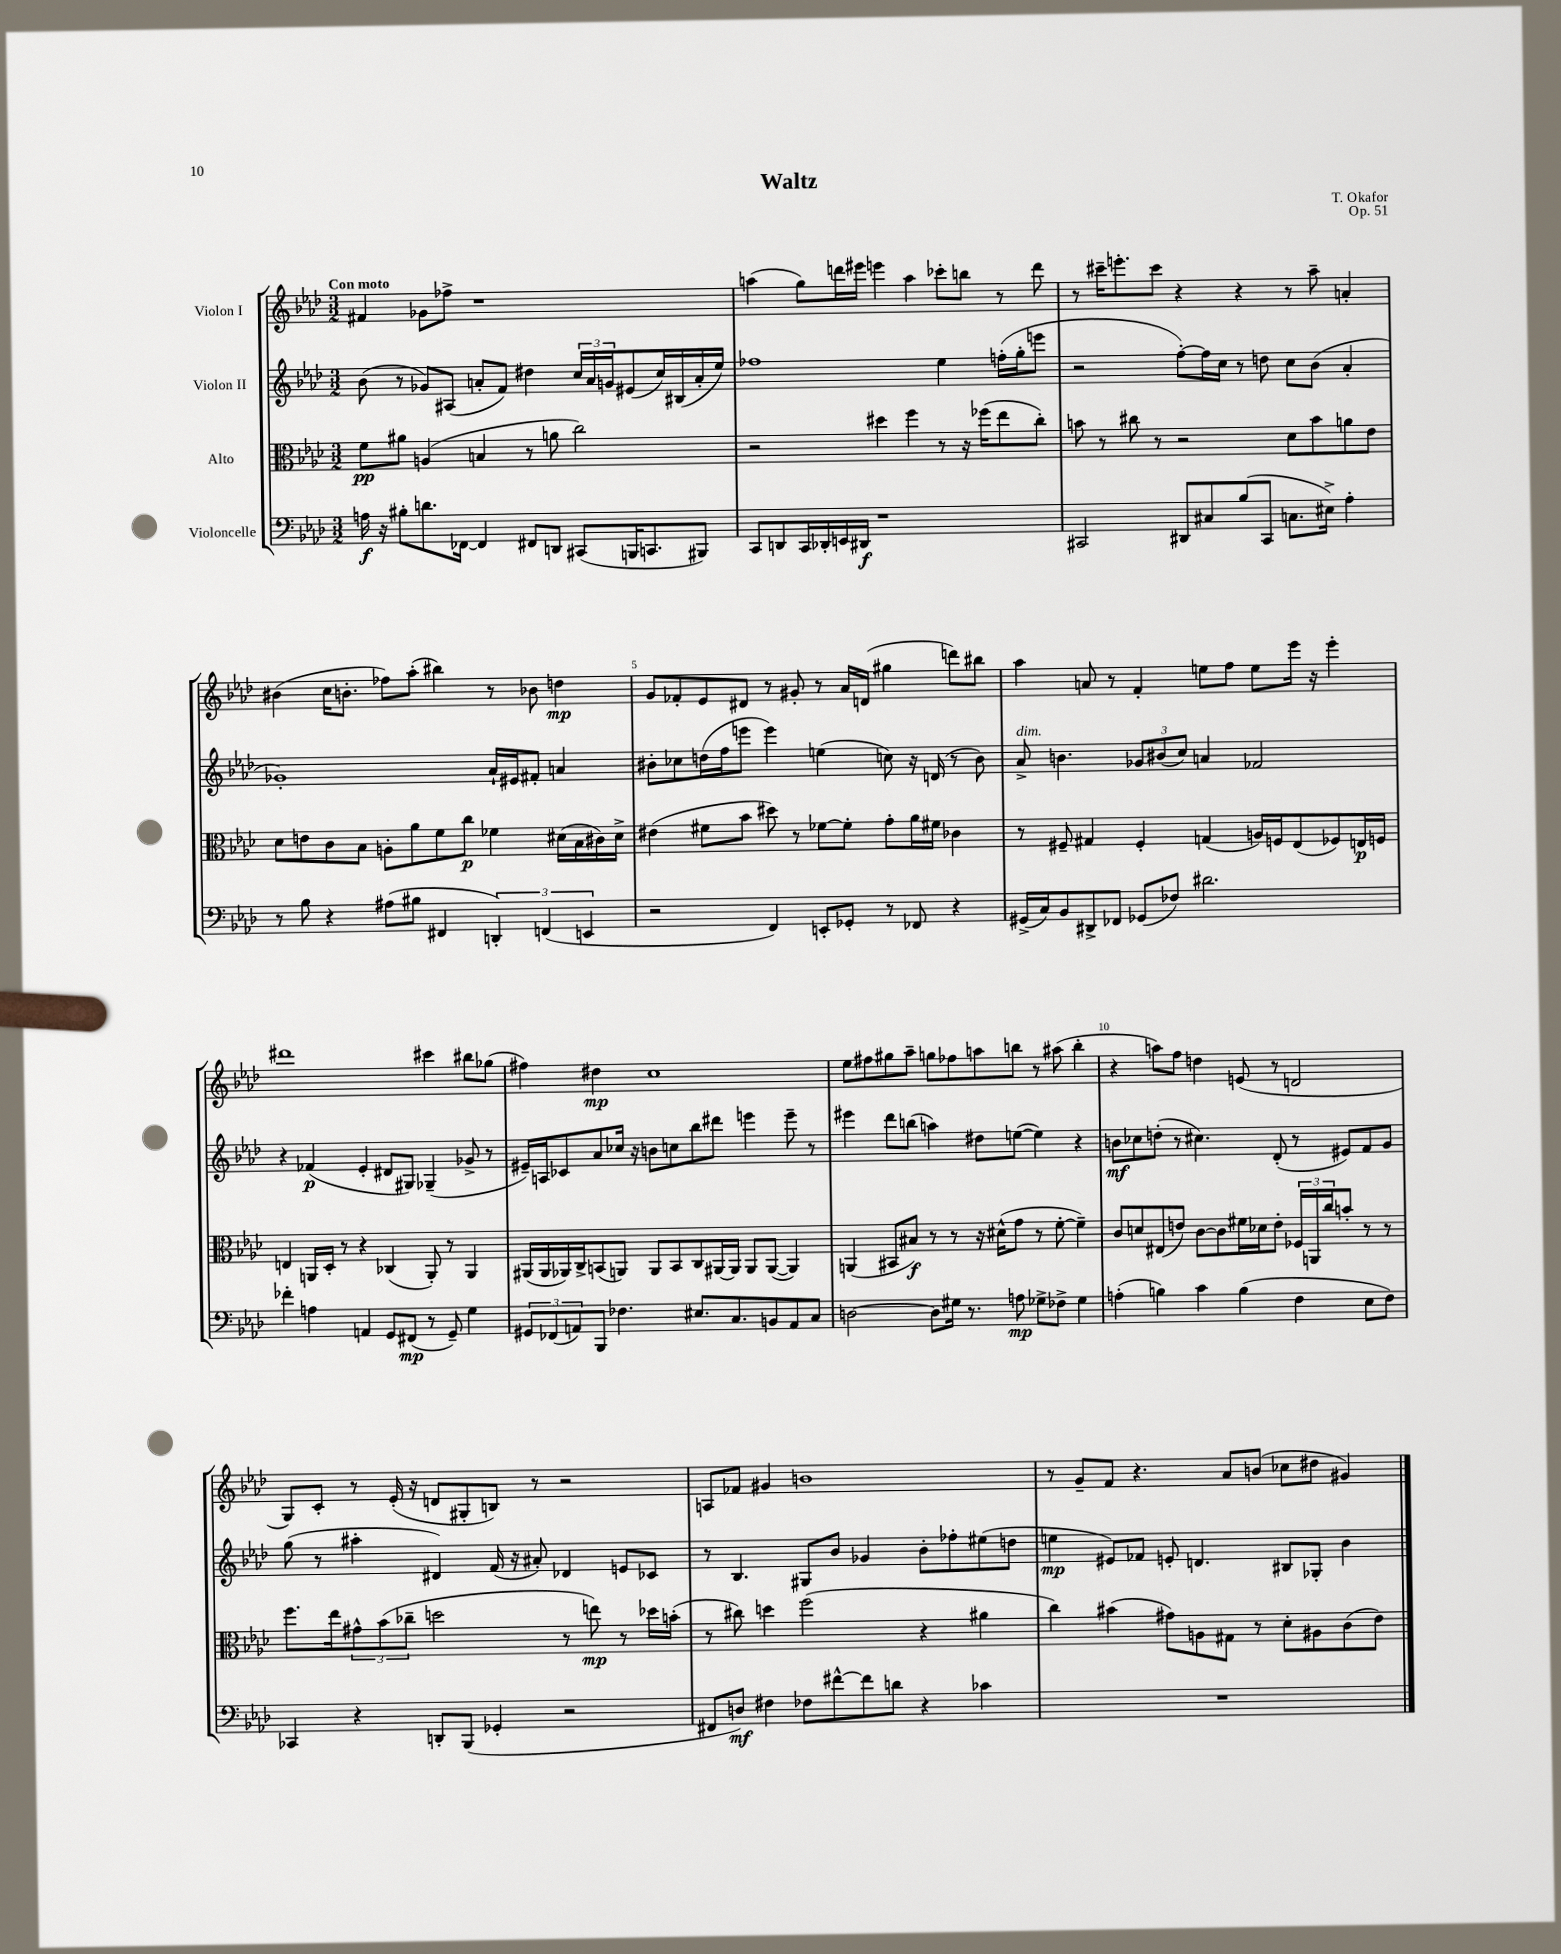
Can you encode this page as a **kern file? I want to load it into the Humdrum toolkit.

**kern	**dynam	**kern	**dynam	**kern	**dynam	**kern	**dynam
*part4	*part4	*part3	*part3	*part2	*part2	*part1	*part1
*staff4	*staff4	*staff3	*staff3	*staff2	*staff2	*staff1	*staff1
*I"Violoncelle	*	*I"Alto	*	*I"Violon II	*	*I"Violon I	*
*clefF4	*	*clefC3	*	*clefG2	*	*clefG2	*
*k[b-e-a-d-]	*	*k[b-e-a-d-]	*	*k[b-e-a-d-]	*	*k[b-e-a-d-]	*
*M3/2	*	*M3/2	*	*M3/2	*	*M3/2	*
=1	=1	=1	=1	=1	=1	=1	=1
!	!	!	!	!	!	!LO:TX:a:B:t=Con moto	!
16An\	f	8f\L	pp	(8b-\	.	4f#X/	.
16r	.	.	.	.	.	.	.
8B#X'\L	.	8a#X\J	.	8r	.	.	.
8.dn\	.	(4An/	.	8g-X/L)	.	8g-X\L	.
.	.	.	.	(8A#X/J	.	8ff-X^\J	.
[16FF-X\Jk	.	.	.	.	.	.	.
4FF-/]	.	4Bn/	.	8an'/L	.	1r	.
.	.	.	.	8f/J)	.	.	.
8FF#X/L	.	8r	.	4dd#X\	.	.	.
8DDn/J	.	8an\	.	.	.	.	.
(8CC#X/L	.	2cc\)	.	24cc/LL	.	.	.
.	.	.	.	24a/	.	.	.
.	.	.	.	24gn/J	.	.	.
16BBBn/K	.	.	.	(8e#X/	.	.	.
8.CCn/	.	.	.	.	.	.	.
.	.	.	.	16cc/L)	.	.	.
.	.	.	.	(16B#X/	.	.	.
8BBB#X/J)	.	.	.	16a'/	.	.	.
.	.	.	.	16ee-/JJ)	.	.	.
=2	=2	=2	=2	=2	=2	=2	=2
8CC/L	.	2r	.	1ff-X	.	(4aan\	.
8DDn/	.	.	.	.	.	.	.
16CC/L	.	.	.	.	.	8gg\L)	.
16DD-X'/	.	.	.	.	.	.	.
16EEn/	.	.	.	.	.	16dddn\L	.
16DD#X/JJ	f	.	.	.	.	16eee#X\JJ	.
1r	.	4dd#X\	.	.	.	4eeen\	.
.	.	4ff\	.	.	.	4aa\	.
.	.	8r	.	4ee-\	.	8ccc-X'\L	.
.	.	16r	.	.	.	8bbn\J	.
.	.	(16ff-X\KL	.	.	.	.	.
.	.	8ee-\	.	(16ffn'\LL	.	8r	.
.	.	.	.	16gg'\J	.	.	.
.	.	8cc'\J)	.	8eeen\J	.	8ddd\	.
=3	=3	=3	=3	=3	=3	=3	=3
2CC#X/	.	8bn\	.	2r	.	8r	.
.	.	8r	.	.	.	16ccc#X~\KL	.
.	.	.	.	.	.	8.eeen'\	.
.	.	8cc#X\	.	.	.	.	.
.	.	8r	.	.	.	8ccc#\J	.
8DD#X/L	.	2r	.	[8ff'\L)	.	4r	.
8C#X/	.	.	.	16ff\L]	.	.	.
.	.	.	.	16cc\JJ	.	.	.
(8B-/	.	.	.	8r	.	4r	.
8CC#/J	.	.	.	8ddn\	.	.	.
8.Cn\L	.	8d-\L	.	8cc\L	.	8r	.
.	.	8b\	.	(8b-\J	.	8aa-~\	.
16E#X^\Jk)	.	.	.	.	.	.	.
4A-'\	.	8an\	.	4a-'/	.	4an'/	.
.	.	8e-\J	.	.	.	.	.
!!LO:LB:g=z
=4	=4	=4	=4	=4	=4	=4	=4
8r	.	8d-\L	.	1g-X')	.	(4b#X\	.
8B-\	.	8en\	.	.	.	.	.
4r	.	8c\	.	.	.	16cc\KL	.
.	.	.	.	.	.	8.bn'\J	.
.	.	8B-\J	.	.	.	.	.
(8A#X\L	.	8An'\L	.	.	.	8ff-X\L)	.
8B#X\J	.	8a-\	.	.	.	(8aa-'\J	.
4FF#X/	.	8f\	.	.	.	4bb#X\)	.
.	.	8cc\J	p	.	.	.	.
6DDn'/)	.	4f-X\	.	16a-`/LL	.	8r	.
.	.	.	.	16e#X/J	.	.	.
.	.	.	.	8f#X'/J	.	8b-X\	.
(6FFn/	.	.	.	.	.	.	.
.	.	(16d#X\LL	.	4an/	.	4ddn\	mp
.	.	16B-\	.	.	.	.	.
6EEn/	.	.	.	.	.	.	.
.	.	16c#X\)	.	.	.	.	.
.	.	16d#^\JJ	.	.	.	.	.
=5	=5	=5	=5	=5	=5	=5	=5
2r	.	(4e#X\	.	8b#X'\L	.	8g/L	.
.	.	.	.	8cc-X\	.	8f-X'/	.
.	.	8f#X\L	.	(16ddn\L	.	8e-/	.
.	.	.	.	16ff\J	.	.	.
.	.	8b-\J	.	8eeen\J	.	8d#X/J	.
4FF/)	.	8dd#X\)	.	4eee\)	.	8r	.
.	.	8r	.	.	.	8g#X'/	.
8EEn'/L	.	[8f-X\L	.	(4een\	.	8r	.
8GG-X'/J	.	8f-'\J]	.	.	.	16a-/LL	.
.	.	.	.	.	.	(16dn/JJ	.
8r	.	8g'\L	.	8ccn\)	.	4gg#X\	.
8FF-X/	.	16a-\L	.	16r	.	.	.
.	.	16f#X\JJ	.	(16dn/	.	.	.
4r	.	4c-X\	.	8r	.	8dddn\L)	.
.	.	.	.	8b#\)	.	8bb#X\J	.
=6	=6	=6	=6	=6	=6	=6	=6
!	!	!	!	!LO:TX:a:i:t=dim.	!	!	!
(16GG#X^/LL	.	8r	.	8a-^/	.	4aa-\	.
16C/J)	.	.	.	.	.	.	.
8BB-/	.	8F#X~/	.	4.bn\	.	.	.
8DD#X^/	.	4G#X/	.	.	.	8an/	.
8FF-X/J	.	.	.	.	.	8r	.
(8GG-X/L	.	4F#'/	.	12g-X/L	.	4f'/	.
.	.	.	.	(12b#X/	.	.	.
8F-X/J)	.	.	.	.	.	.	.
.	.	.	.	12cc/J)	.	.	.
2.d#X\	.	(4Gn/	.	4an/	.	8een\L	.
.	.	.	.	.	.	8ff\J	.
.	.	16An/LL)	.	2f-X/	.	8ee\L	.
.	.	16Fn/J	.	.	.	.	.
.	.	(8E-/	.	.	.	16eee-\Jk	.
.	.	.	.	.	.	16r	.
.	.	8F-X/)	.	.	.	4eee-'\	.
.	.	16En/L	p	.	.	.	.
.	.	16Fn/JJ	.	.	.	.	.
!!LO:LB:g=z
=7	=7	=7	=7	=7	=7	=7	=7
4f-X'\	.	4En/	.	4r	.	1ddd#X	.
4An\	.	16AAn/LL	.	(4f-X/	p	.	.
.	.	16D-'/JJ	.	.	.	.	.
.	.	8r	.	.	.	.	.
4AAn/	.	4r	.	4e-'/	.	.	.
8GG/L	.	(4C-X/	.	8d#X/L	.	.	.
(8FF#X/J	mp	.	.	8G#X/J)	.	.	.
8r	.	8AA'/)	.	(4G-X~/	.	4ccc#X\	.
8GG~/)	.	8r	.	.	.	.	.
4G\	.	4AA/	.	8g-X^/	.	8bb#X\L	.
.	.	.	.	8r	.	(8gg-X\J	.
=8	=8	=8	=8	=8	=8	=8	=8
12GG#X/L	.	(16AA#X/LL	.	16e#X~/LL)	.	4ff#X\)	.
.	.	16AA#/	.	16An/J	.	.	.
(12FF-X/	.	.	.	.	.	.	.
.	.	16AA-X/)	.	8c-X/	.	.	.
12AAn/)	.	.	.	.	.	.	.
.	.	16C^/J	.	.	.	.	.
8BBB-/J	.	(8BBn/	.	8a-/	.	4dd#X\	mp
4.F-X\	.	8AAn/J)	.	16cc-X/Jk	.	.	.
.	.	.	.	16r	.	.	.
.	.	8AA/L	.	8bn\L	.	1cc	.
.	.	8BB/	.	8ccn\	.	.	.
8.E#X/L	.	8C/	.	8bb-\	.	.	.
.	.	[16AA#X/L	.	8ddd#X\J	.	.	.
8.C/	.	16AA#/JJ]	.	.	.	.	.
.	.	8AA#/L	.	4eeen\	.	.	.
8BBn/	.	([8AA#/J	.	.	.	.	.
8AA/	.	4AA#/])	.	8eee~\	.	.	.
8C/J	.	.	.	8r	.	.	.
=9	=9	=9	=9	=9	=9	=9	=9
[2Dn\	.	(4AAn/	.	4eee#X\	.	8ee-\L	.
.	.	.	.	.	.	8ff#X\	.
.	.	8BB#X/L	.	8ddd-\L	.	8gg#X\	.
.	.	8B#X/J)	f	(8bbn\J	.	8aa-~\J	.
8D\L]	.	8r	.	4aan\)	.	8ggn\L	.
16G#X\Jk	.	8r	.	.	.	8ff-X\	.
8.r	.	.	.	.	.	.	.
.	.	16r	.	8dd#X\L	.	8aan\	.
.	.	(16d#X^^\KL	.	.	.	.	.
8An\	mp	8g\J	.	([8een\J	.	8bbn\J	.
8G-X^\L	.	8r	.	4ee\])	.	8r	.
8F-X^\J	.	[8f'\	.	.	.	(8aa#X\	.
4G-\	.	4f~\])	.	4r	.	4bb'\	.
=10	=10	=10	=10	=10	=10	=10	=10
(4An'\	.	8c/L	.	8bn\L	mf	4r	.
.	.	8dn/	.	8cc-X\	.	.	.
4Bn\)	.	(8E#X/	.	(8ddn'\J	.	8aan\L)	.
.	.	8en/J)	.	8r	.	8ff\J	.
4c\	.	[8c\L	.	4.cc#X\)	.	4ddn\	.
.	.	8c\]	.	.	.	.	.
(4B\	.	16f#X\L	.	.	.	(8en/	.
.	.	16d-X\J	.	.	.	.	.
.	.	8e'\J	.	(8d-'/	.	8r	.
4F\	.	24F-X/LL	.	8r	.	2dn/	.
.	.	24AAn/	.	.	.	.	.
.	.	24cc/J	.	.	.	.	.
.	.	8bn'/J	.	8e#X/L)	.	.	.
8E-\L	.	8r	.	8f/	.	.	.
8F\J)	.	8r	.	8g/J	.	.	.
!!LO:LB:g=z
=11	=11	=11	=11	=11	=11	=11	=11
4CC-X/	.	8.ff\L	.	(8gg\	.	8G/L)	.
.	.	.	.	8r	.	8c'/J	.
.	.	16ee-\k	.	.	.	.	.
4r	.	12g#X^^\	.	4aa#X'\	.	8r	.
.	.	(12b-\	.	.	.	.	.
.	.	.	.	.	.	(16e-'/	.
.	.	12cc-X~\J	.	.	.	.	.
.	.	.	.	.	.	16r	.
8DDn'/L	.	2ddn\	.	4d#X/)	.	8dn/L	.
(8BBB-/J	.	.	.	.	.	8G#X'/	.
4GG-X'/	.	.	.	(16f/	.	8Bn/J)	.
.	.	.	.	16r	.	.	.
.	.	.	.	8a#X'/)	.	8r	.
2r	.	8r	.	4d-X/	.	2r	.
.	.	8een\)	mp	.	.	.	.
.	.	8r	.	8en/L	.	.	.
.	.	16dd-X\LL	.	8c-X/J	.	.	.
.	.	(16bn'\JJ	.	.	.	.	.
=12	=12	=12	=12	=12	=12	=12	=12
8FF#X/L	.	8r	.	8r	.	8An/L	.
8Dn/J)	mf	8cc#X\)	.	4.B-/	.	8f-X/J	.
4F#X\	.	4ddn\	.	.	.	4g#X/	.
8F-X\L	.	(2ff\	.	8G#X/L	.	1bn	.
[8f#X^^\	.	.	.	8b-/J	.	.	.
8f#\]	.	.	.	4g-X/	.	.	.
8dn\J	.	.	.	.	.	.	.
4r	.	4r	.	8b-'\L	.	.	.
.	.	.	.	8ff-X'\	.	.	.
4c-X\	.	4a#X\	.	(8ee#X\	.	.	.
.	.	.	.	8ddn\J	.	.	.
=13	=13	=13	=13	=13	=13	=13	=13
1.r	.	4cc\)	.	4een\	mp	8r	.
.	.	.	.	.	.	8g~/L	.
.	.	(4b#X\	.	8e#X/L)	.	8f/J	.
.	.	.	.	8f-X/J	.	4.r	.
.	.	8g#X\L)	.	8en'/	.	.	.
.	.	8An\	.	4.dn/	.	.	.
.	.	8G#X\J	.	.	.	8a-/L	.
.	.	8r	.	.	.	(8bn/J	.
.	.	8d-'\L	.	8B#X/L	.	8cc-X\L	.
.	.	8A#X\	.	8G-X'/J	.	8dd#X\J	.
.	.	(8c\	.	4b-\	.	4g#X/)	.
.	.	8e-\J)	.	.	.	.	.
==	==	==	==	==	==	==	==
*-	*-	*-	*-	*-	*-	*-	*-
